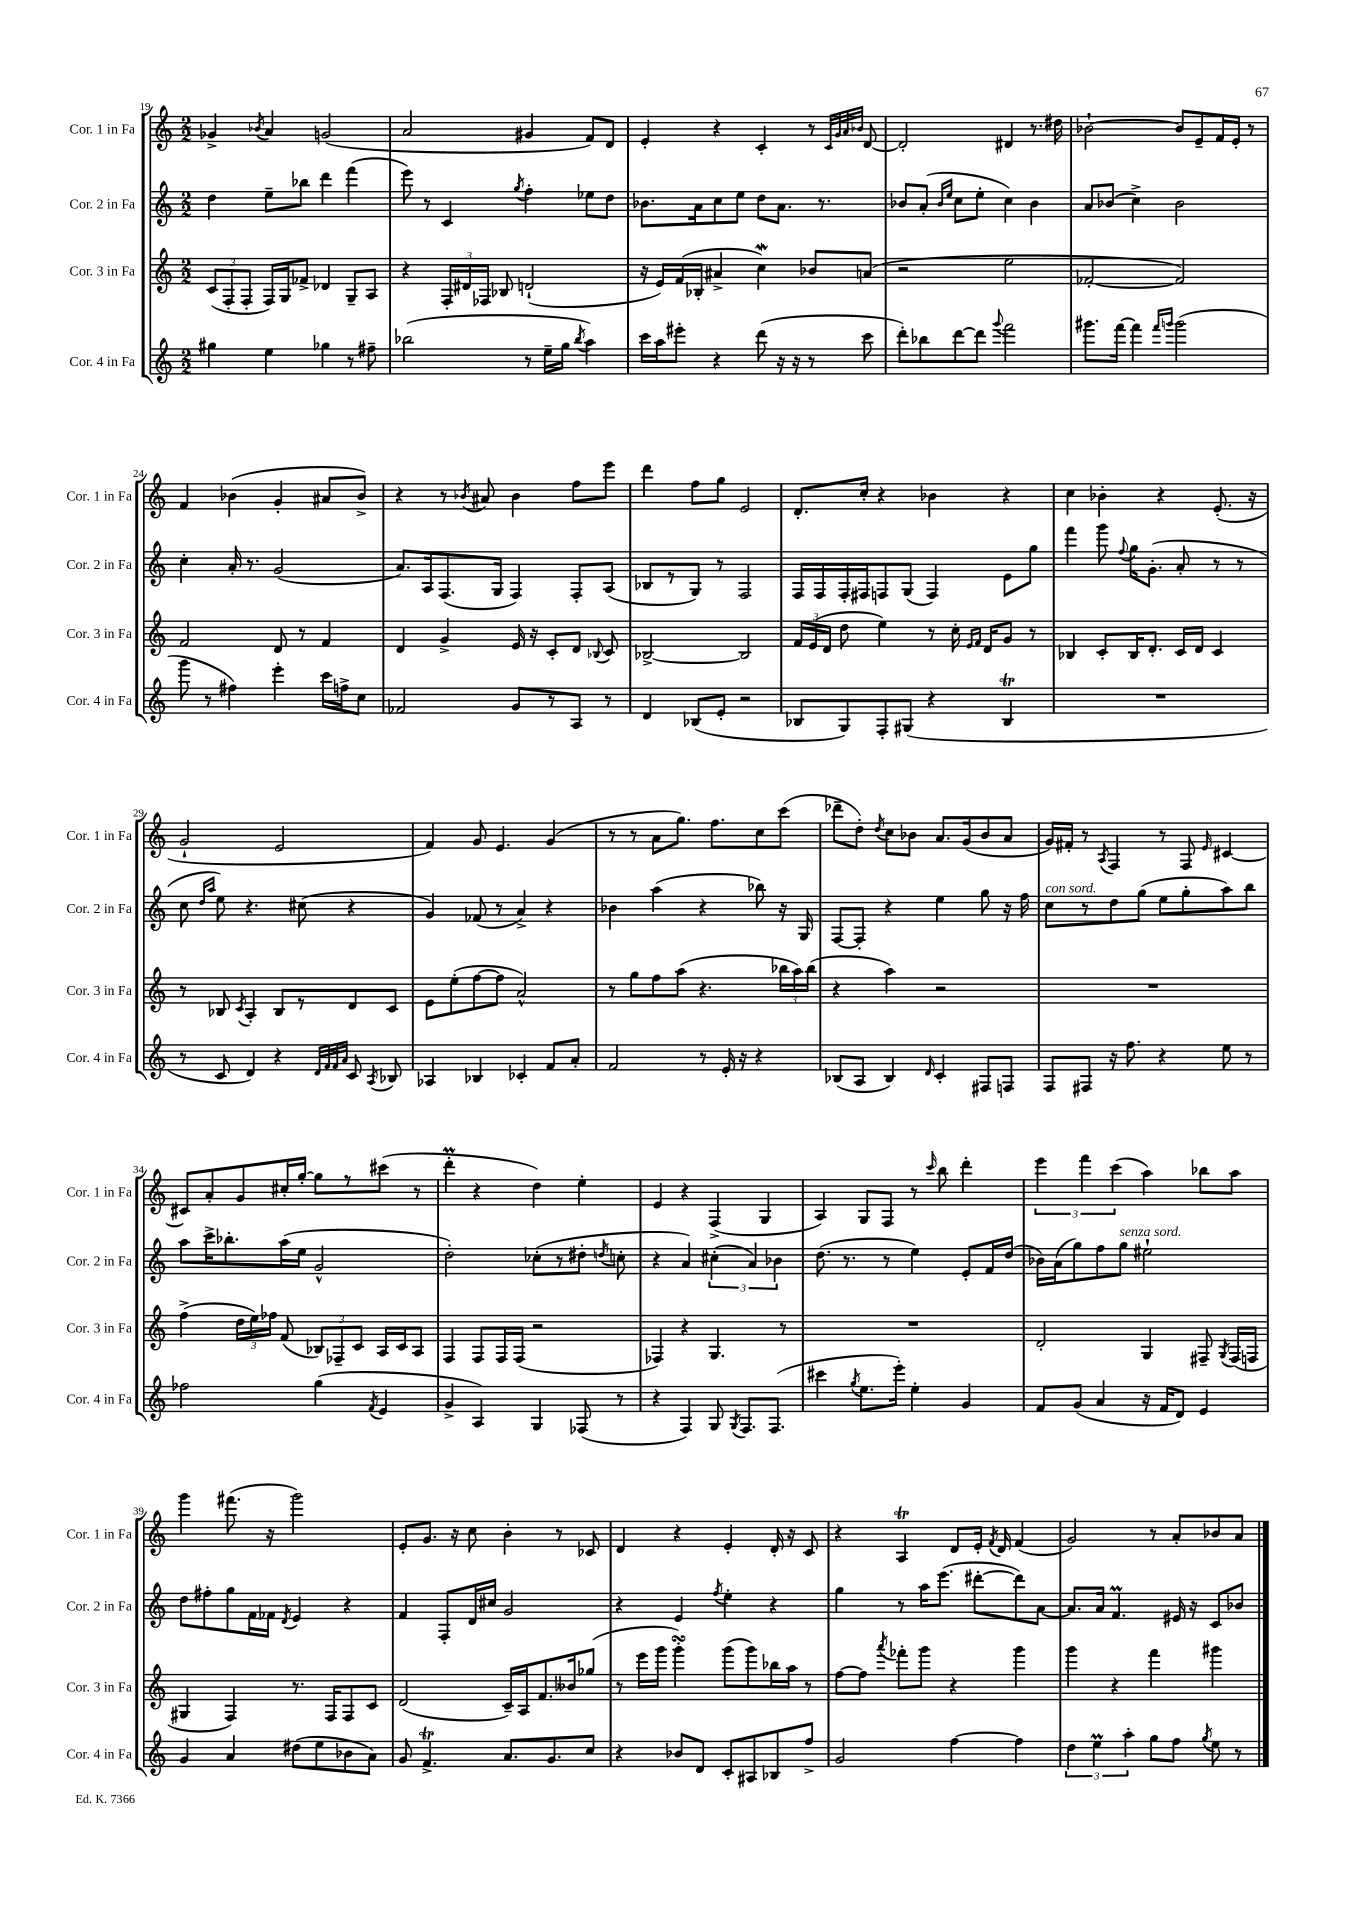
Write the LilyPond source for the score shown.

<<
\new StaffGroup <<
\new Staff = "s0" \with { instrumentName = "Cor. 1 in Fa" shortInstrumentName = "Cor. 1 in Fa" } {
    \clef treble \key c \major \numericTimeSignature \time 2/2
    \autoBeamOff ges'4-> \acciaccatura { bes'8 } a'4 g'2( |
    a'2 gis'4 f'8[) d'8] |
    e'4-. r4 c'4-. r8 \grace { c'32[ g'32 a'32 bes'32] } d'8~ |
    d'2-. dis'4 r8. dis''16 |
    bes'2~-! bes'8[ e'8-- f'16 e'16]-. r8 |
    f'4 bes'4( g'4-. ais'8[ bes'8]->) |
    r4 r8 \acciaccatura { bes'8 } ais'8 bes'4 f''8[ e'''8] |
    d'''4 f''8[ g''8] e'2 |
    d'8.[-. c''16]-. r4 bes'4 r4 |
    c''4 bes'4-. r4 e'8.-.( r16 |
    g'2-! e'2 |
    f'4) g'8 e'4. g'4( |
    r8 r8 a'8[ g''8.]) f''8.[ c''8 c'''8]( |
    des'''8[-- d''8]-.) \acciaccatura { d''8 } c''8[ bes'8] a'8.[ g'16( bes'8 a'8] |
    g'16[) fis'16]-. r8 \acciaccatura { a8 } f4 r8 f8 \grace { e'16 } cis'4~ |
    cis'8[ a'8-. g'8 cis''16-. g''16]~-. g''8[ r8 cis'''8]( r8 |
    d'''4-.\prall r4 d''4) e''4-. |
    e'4 r4 f4->( g4 |
    a4) g8[ f8] r8 \grace { c'''16 } b''8 d'''4-. |
    \tuplet 3/2 { e'''4 f'''4 c'''4( } a''4) bes''8[ a''8] |
    g'''4 fis'''8.( r16 g'''2) |
    e'8[-. g'8.] r16 c''8 b'4-. r8 ces'8 |
    d'4 r4 e'4-. d'16-. r16 c'8 |
    r4 a4\trill d'8[ e'16]-. \acciaccatura { f'8 } d'16 f'4( |
    g'2) r8 a'8[-. bes'8 a'8] \bar "|." |
}
\new Staff = "s1" \with { instrumentName = "Cor. 2 in Fa" shortInstrumentName = "Cor. 2 in Fa" } {
    \clef treble \key c \major \numericTimeSignature \time 2/2
    \autoBeamOff d''4 e''8[-- bes''8] d'''4 f'''4( |
    e'''8) r8 c'4 \acciaccatura { g''8 } f''4-. ees''8[ d''8] |
    bes'8.[ a'16 c''8 e''8] d''8[ a'8.] r8. |
    bes'8[ a'8]-.( \grace { bes'16[ e''16] } c''8[ e''8]-. c''4) bes'4 |
    a'8[ bes'8]( c''4->) bes'2 |
    c''4-. a'16-. r8. g'2( |
    a'8.[) a16 f8.( g16] f4) f8[-. a8]( |
    bes8[ r8 g8]) r8 f2 |
    f16[ f16 f16-. fis16 f8 g8]( f4) e'8[ g''8] |
    f'''4 g'''8 \appoggiatura { f''8 } g''16[ g'8.]-.( a'8-. r8 r8 |
    c''8 \grace { d''16[ a''16] } e''8) r4. cis''8( r4 |
    g'4) fes'8( r8 a'4->) r4 |
    bes'4 a''4( r4 bes''8) r16 g16 |
    f8[~ f8]-. r4 e''4 g''8 r16 f''16 |
    c''8[^\markup { \italic "con sord." } r8 d''8 g''8]( e''8[ g''8-. a''8) b''8] |
    a''8[ c'''16-> bes''8.-. a''16( e''16] g'2-^ |
    d''2-.) ces''8[-.( r8 dis''8]-. \acciaccatura { d''8 } c''8-. |
    r4 a'4) \tuplet 3/2 { cis''4-.( a'4) bes'4 } |
    d''8.( r8. r8 e''4) e'8[-. f'16 d''16]( |
    bes'16[) a'16( g''8) f''8 g''8]^\markup { \italic "senza sord." } eis''2-! |
    d''8[ fis''8-. g''8 f'16 fes'16] \acciaccatura { d'8 } e'4 r4 |
    f'4 f8[-. d'16 cis''16] g'2 |
    r4 e'4 \acciaccatura { f''8 } e''4-. r4 |
    g''4 r8 a''16[ e'''8.]( dis'''8[~-. dis'''8) a'8]~ |
    a'8.[ a'16] f'4.\prall eis'16 r16 c'8[ bes'8] \bar "|." |
}
\new Staff = "s2" \with { instrumentName = "Cor. 3 in Fa" shortInstrumentName = "Cor. 3 in Fa" } {
    \clef treble \key c \major \numericTimeSignature \time 2/2
    \autoBeamOff \tuplet 3/2 { c'8[( f8-. f8]-. } f16[) g16 fes'8]-> des'4 g8[-- a8] |
    r4 \tuplet 3/2 { f16[-. dis'16 fes16] } bes8 d'2-!( |
    r16 e'16[) f'16( bes16]-. ais'4-> c''4\mordent) bes'8[ a'8]( |
    r2 e''2 |
    fes'2~-. fes'2) |
    f'2 d'8 r8 f'4 |
    d'4 g'4-> e'16 r16 c'8[-. d'8] \appoggiatura { bes8 } c'8 |
    bes2~-> bes2 |
    \tuplet 3/2 { f'16[ e'16( d'16] } d''8 e''4) r8 c''16-. \grace { e'16[ f'16] } d'16[ g'8] r8 |
    bes4 c'8[-. bes16 d'8.]-. c'16[ d'16] c'4 |
    r8 bes8 \acciaccatura { c'8 } a4-. bes8[ r8 d'8 c'8] |
    e'8[ e''8-.( f''8~ f''8] a'2-^) |
    r8 g''8[ f''8 a''8]( r4. \tuplet 3/2 { bes''16[ a''16) bes''16]( } |
    r4 a''4) r2 |
    R1 |
    f''4->( \tuplet 3/2 { d''16[ e''16) fes''16] } f'8( \tuplet 3/2 { bes8[) fes8-- c'8] } a16[ c'16 a8] |
    f4 f8[ f16 f16]( r2 |
    fes4) r4 g4. r8 |
    R1 |
    d'2-. g4 fis8-- \acciaccatura { g8 } fis16[( f16] |
    gis4 f4) r8. f16[ f8 c'8] |
    d'2( c'16[--) a16 f'8. beses'16 ges''8]( |
    r8 e'''16[ g'''16] g'''4-.\turn) g'''8[( g'''8) bes''16 a''16] r8 |
    f''8[~ f''8] \acciaccatura { a'''8 } fes'''8[-. g'''8] r4 g'''4 |
    g'''4 r4 f'''4 gis'''4 \bar "|." |
}
\new Staff = "s3" \with { instrumentName = "Cor. 4 in Fa" shortInstrumentName = "Cor. 4 in Fa" } {
    \clef treble \key c \major \numericTimeSignature \time 2/2
    \autoBeamOff gis''4 e''4 ges''4 r8 fis''8-- |
    bes''2( r8 e''16[-- g''16] \acciaccatura { bes''8 } a''4) |
    c'''16[ a''16 eis'''8]-. r4 d'''8( r16 r16 r8 c'''8 |
    d'''8[-.) bes''8 d'''8~ d'''8] \appoggiatura { g'''8 } f'''2 |
    gis'''8.[ f'''16]~ f'''4 \grace { f'''16[ g'''16] } g'''2( |
    g'''8 r8 fis''4) e'''4-. c'''16[ f''16-> c''8] |
    fes'2 g'8[ r8 a8] r8 |
    d'4 bes8[( e'8]-. r2 |
    bes8[ g8) f8-. gis8]( r4 bes4\trill |
    R1 |
    r8 c'8 d'4) r4 \grace { d'32[ f'32 f'32 a'32] } c'8 \acciaccatura { a8 } bes8 |
    aes4 bes4 ces'4-. f'8[ a'8]-. |
    f'2 r8 e'16-. r16 r4 |
    bes8[( a8] bes4) \grace { d'16 } c'4-. fis8[ f8] |
    f8[ fis8] r16 f''8. r4 e''8 r8 |
    fes''2 g''4( \acciaccatura { f'8 } e'4 |
    g'4-> a4) g4 fes8( r8 |
    r4 f4) g8 \acciaccatura { g8 } f8.[ f8.]( |
    cis'''4 \acciaccatura { g''8 } e''8.[ e'''16]-.) e''4-. g'4 |
    f'8[ g'8]( a'4 r16 f'16[ d'8]) e'4 |
    g'4 a'4 dis''8[( e''8 bes'8 a'8]) |
    g'8 f'4.->\trill a'8.[ g'8. c''8] |
    r4 bes'8[ d'8] c'8[-. ais8 bes8 f''8]-> |
    g'2 f''4~ f''4 |
    \tuplet 3/2 { d''4 e''4\prall a''4-. } g''8[ f''8] \acciaccatura { g''8 } e''8 r8 \bar "|." |
}
>>
>>
\layout { \context { \Score currentBarNumber = #19 } }
